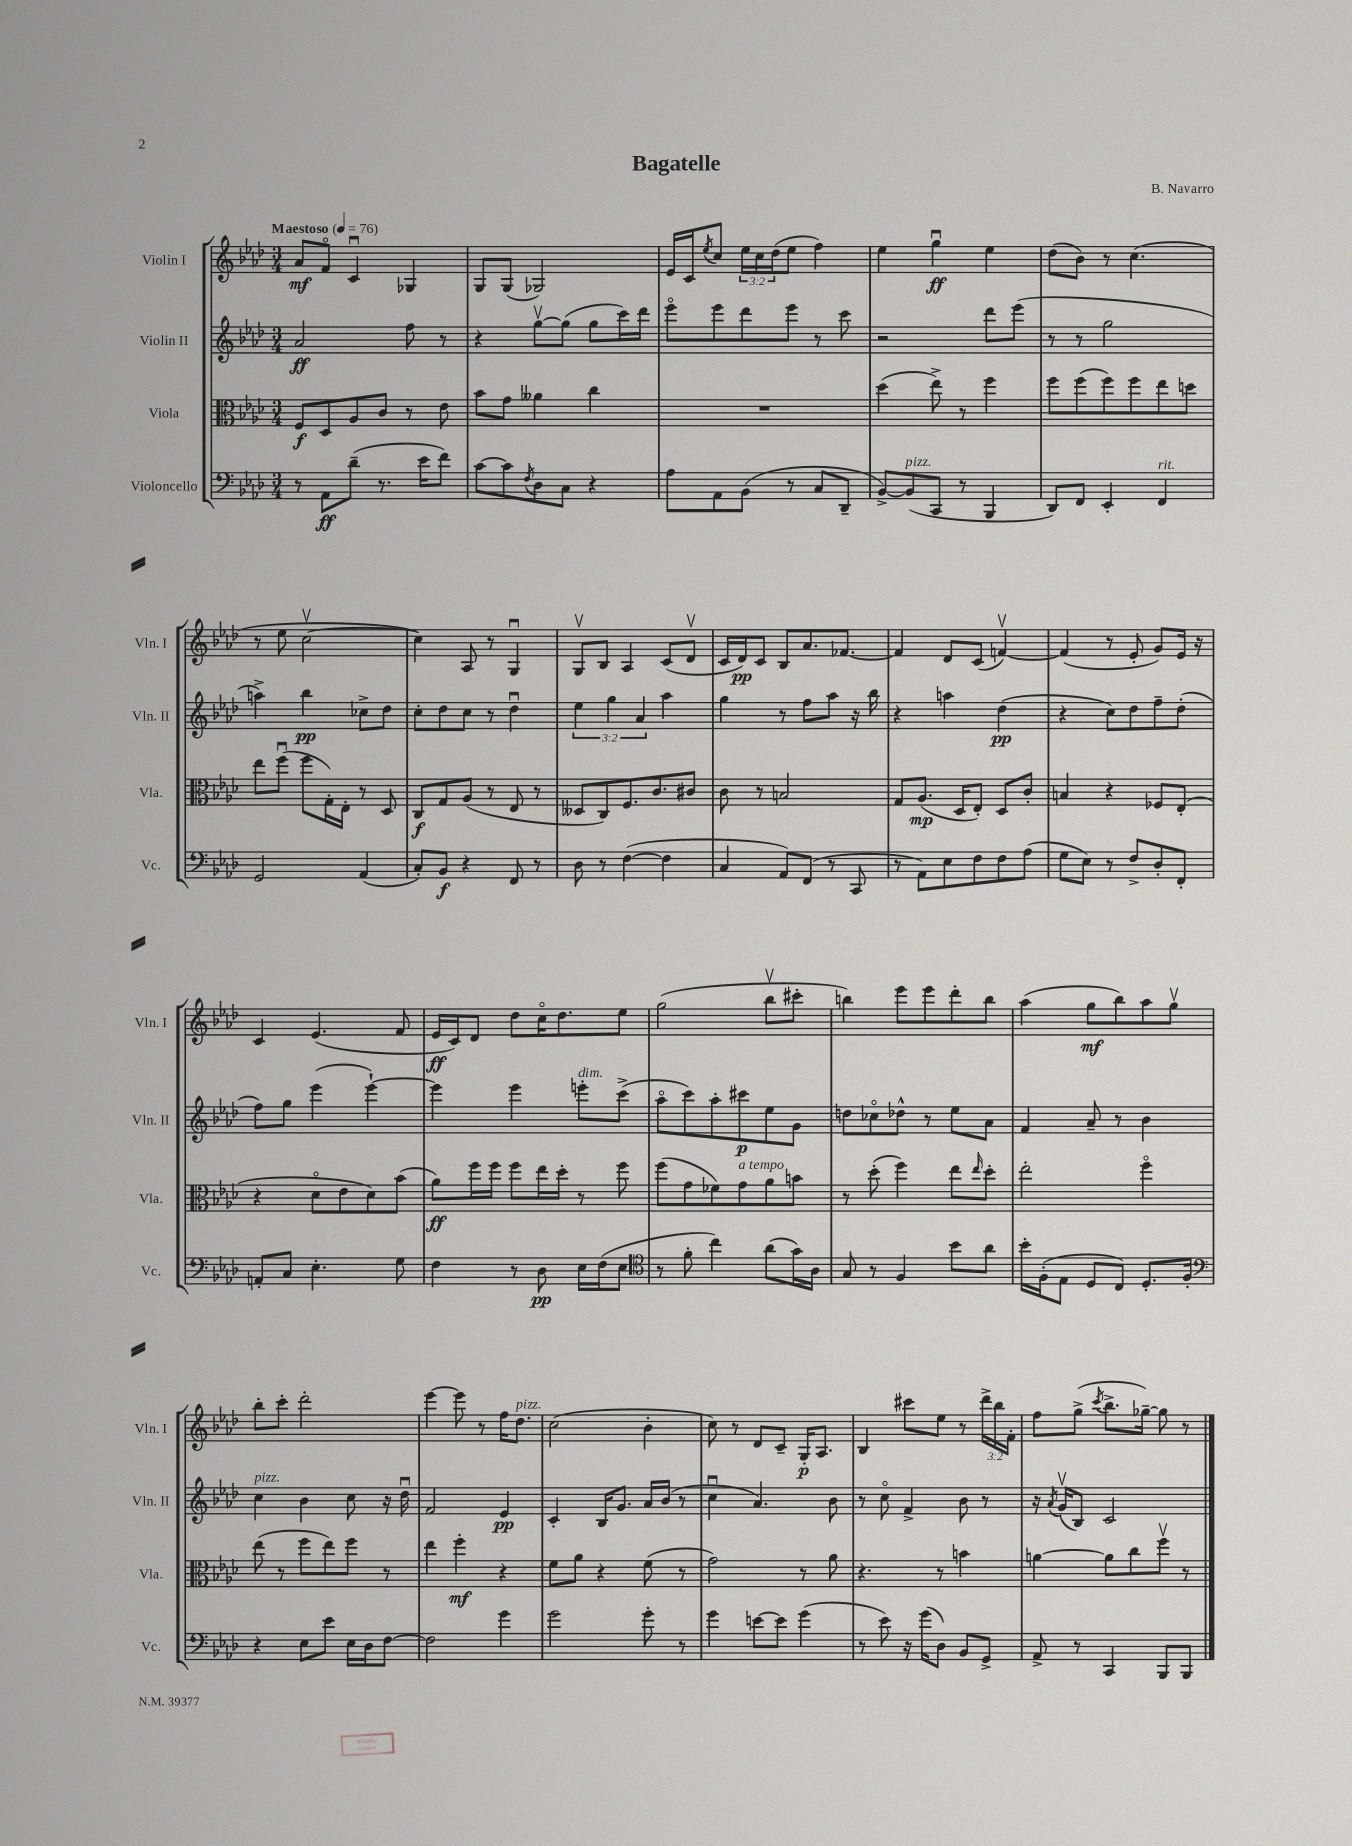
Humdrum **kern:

**kern	**kern	**kern	**kern
*staff4	*staff3	*staff2	*staff1
*clefF4	*clefC3	*clefG2	*clefG2
*k[b-e-a-d-]	*k[b-e-a-d-]	*k[b-e-a-d-]	*k[b-e-a-d-]
*M3/4	*M3/4	*M3/4	*M3/4
*MM76	*MM76	*MM76	*MM76
8r	8F	2a-	8a-
8AA-	8D-	.	8fo
(8d-~	8A-	.	4cu
8.r	8c	.	.
.	8r	8ff	4G-
16e-	.	.	.
8f)	8e-	8r	.
=	=	=	=
[8c	8b-	4r	8G
8c]	8g	.	(8G
8qF	.	.	.
8D-	4a--	[8ggv	2G-)
8C	.	(8gg]	.
4r	4cc	8gg	.
.	.	16ccc)	.
.	.	16ddd-	.
=	=	=	=
8A-	2.r	8eee-o	16e-
.	.	.	16c
.	.	.	8qee-
8AA-	.	8eee-	8cc
(8BB-	.	8ddd-	24ee-
.	.	.	24cc
.	.	.	(24dd-
8r	.	8eee-	8ee-
8C	.	8r	4ff)
8DD-~	.	8ccc	.
=	=	=	=
[8BB-^)	(4dd-	2r	4ee-
(8BB-]	.	.	.
8CC	8ee-^)	.	4ggu
8r	8r	.	.
4BBB-	4ff	8ddd-	4ee-
.	.	(8eee-	.
=	=	=	=
8DD-)	8ff	8r	(8dd-
8FF	(8ff	8r	8b-)
4EE-'	8ff)	2gg	8r
.	8ff	.	(4.cc
4FF	8ee-	.	.
.	8dd	.	.
=	=	=	=
2GG	8ee-	4aa^)	8r
.	(8ffu	.	8ee-
.	8ff	4bb-	[2ccv
.	16G')	.	.
.	16E-'	.	.
(4AA-	8r	8cc-^	.
.	8D-	8dd-	.
=	=	=	=
8C')	8C	8cc'	4cc])
8BB-	8G	8dd-	.
4r	(8A-	8cc	8A-
.	8r	8r	8r
8FF	8E-	4dd-u	4Gu
8r	8r	.	.
=	=	=	=
8D-	8D--	6ee-	8Gv
8r	8C)	.	8B-
.	.	6gg	.
([4F	8.F	.	4A-
.	.	6a-	.
.	8.c	.	.
4F]	.	4aa-	(8c
.	8c#	.	8d-v
=	=	=	=
4C	8c	4gg	16c
.	.	.	16d-)
.	8r	.	8c
8AA-)	2B	8r	8B-
(8FF	.	8ff	8.a-
8r	.	8aa-	.
.	.	.	[8.f-
8CC	.	16r	.
.	.	16bb-	.
=	=	=	=
8r	8G	4r	4f-]
8AA-)	(8.A-	.	.
8E-	.	4aa	8d-
.	16D-	.	.
8F	8E-')	.	(8c
8F	8D-	(4dd-	[4fv)
(8A-	8c'	.	.
=	=	=	=
8G	4B	4r	(4f]
8E-)	.	.	.
8r	4r	8cc)	8r
8F^	.	8dd-	8e-'
8D-'	8F-	8ff~	8g)
8FF'	(8E-'	(8dd-'	16e-
.	.	.	16r
=	=	=	=
8AA'	4r	8ff)	4c
8C	.	8gg	.
4.E-'	8d-o	(4eee-	(4.e-
.	8e-	.	.
.	8d-)	[4eee-`)	.
8G	(8b-	.	8f
=	=	=	=
4F	8a-)	4eee-]	16e-
.	.	.	16c)
.	16ff	.	8d-
.	16ff	.	.
8r	8ff	4eee-	8dd-
8D-	16ee-	.	16cco
.	16dd-'	.	8.dd-
16E-	8r	8eee'	.
(16F	.	.	.
8E-	8ff	(8ccc^	8ee-
=	=	=	=
*clefC4	*	*	*
8r	(8ff	8aa-o	(2gg
8f'	8g	8ccc)	.
4cc)	8f-)	8aa-'	.
.	8g	8ccc#	.
(8a-	8a-	8ee-	8bb-v
16g)	8b	8g	8ccc#'
16A-	.	.	.
=	=	=	=
8G	8r	8dd	4bb)
8r	(8dd-'	8cc-o	.
4F	4ff)	8dd-^^	8eee-
.	.	8r	8eee-
8b-	8ee-	8ee-	8ddd-'
.	16qqee-	.	.
8a-	8dd-'	8a-	8bb
=	=	=	=
16b-'	2ee-'	4f	(4aa-
(16F'	.	.	.
8E-	.	.	.
8D-	.	8a-~	8gg
8C)	.	8r	8bb-)
8.D-'	4ffo	4b-	8aa-
.	.	.	8ggv
16F'	.	.	.
=	=	=	=
*clefF4	*	*	*
4r	(8ee-	4cc	8bb-'
.	8r	.	8ccc'
8E-	8ff	4b-	2ddd-'
8e-	8ee-)	.	.
16E-	8ff	8cc	.
16D-	.	.	.
[8F	8r	16r	.
.	.	16dd-u	.
=	=	=	=
2F]	4ee-	2f	[4eee-
.	4ff'	.	8eee-]
.	.	.	8r
4g	4r	4e-	16ff
.	.	.	8.dd-
=	=	=	=
2g	8f	4c'	(2cc
.	8a-	.	.
.	4r	16B-	.
.	.	8.g	.
8g'	(8f	16a-	4b-'
.	.	(16b-	.
8r	8r	8r	.
=	=	=	=
4g	2g)	4ccu	8cc)
.	.	.	8r
[8e	.	4.a-)	8d-
8e]	.	.	8c~
(4g	8r	.	16G'
.	.	.	8.A-
.	8a-	8b-	.
=	=	=	=
8r	4.r	8r	4B-
8e-)	.	8cco	.
16r	.	4f^	8ccc#
(16g	.	.	.
8D-)	8r	.	8ee-
8BB-	4b	8b-	8r
8GG^	.	8r	24ddd-^
.	.	.	24bb-
.	.	.	24f'
=	=	=	=
8AA-^	[4a	16r	8ff
.	.	8qa-	.
.	.	(16gv	.
8r	.	8B-)	(8gg^
.	.	.	8qccc
4CC	8a]	2c	8.bb-^
.	8cc	.	.
.	.	.	[16gg-~)
8BBB-	8ffv	.	8gg-]
8BBB-	8r	.	8r
==	==	==	==
*-	*-	*-	*-
